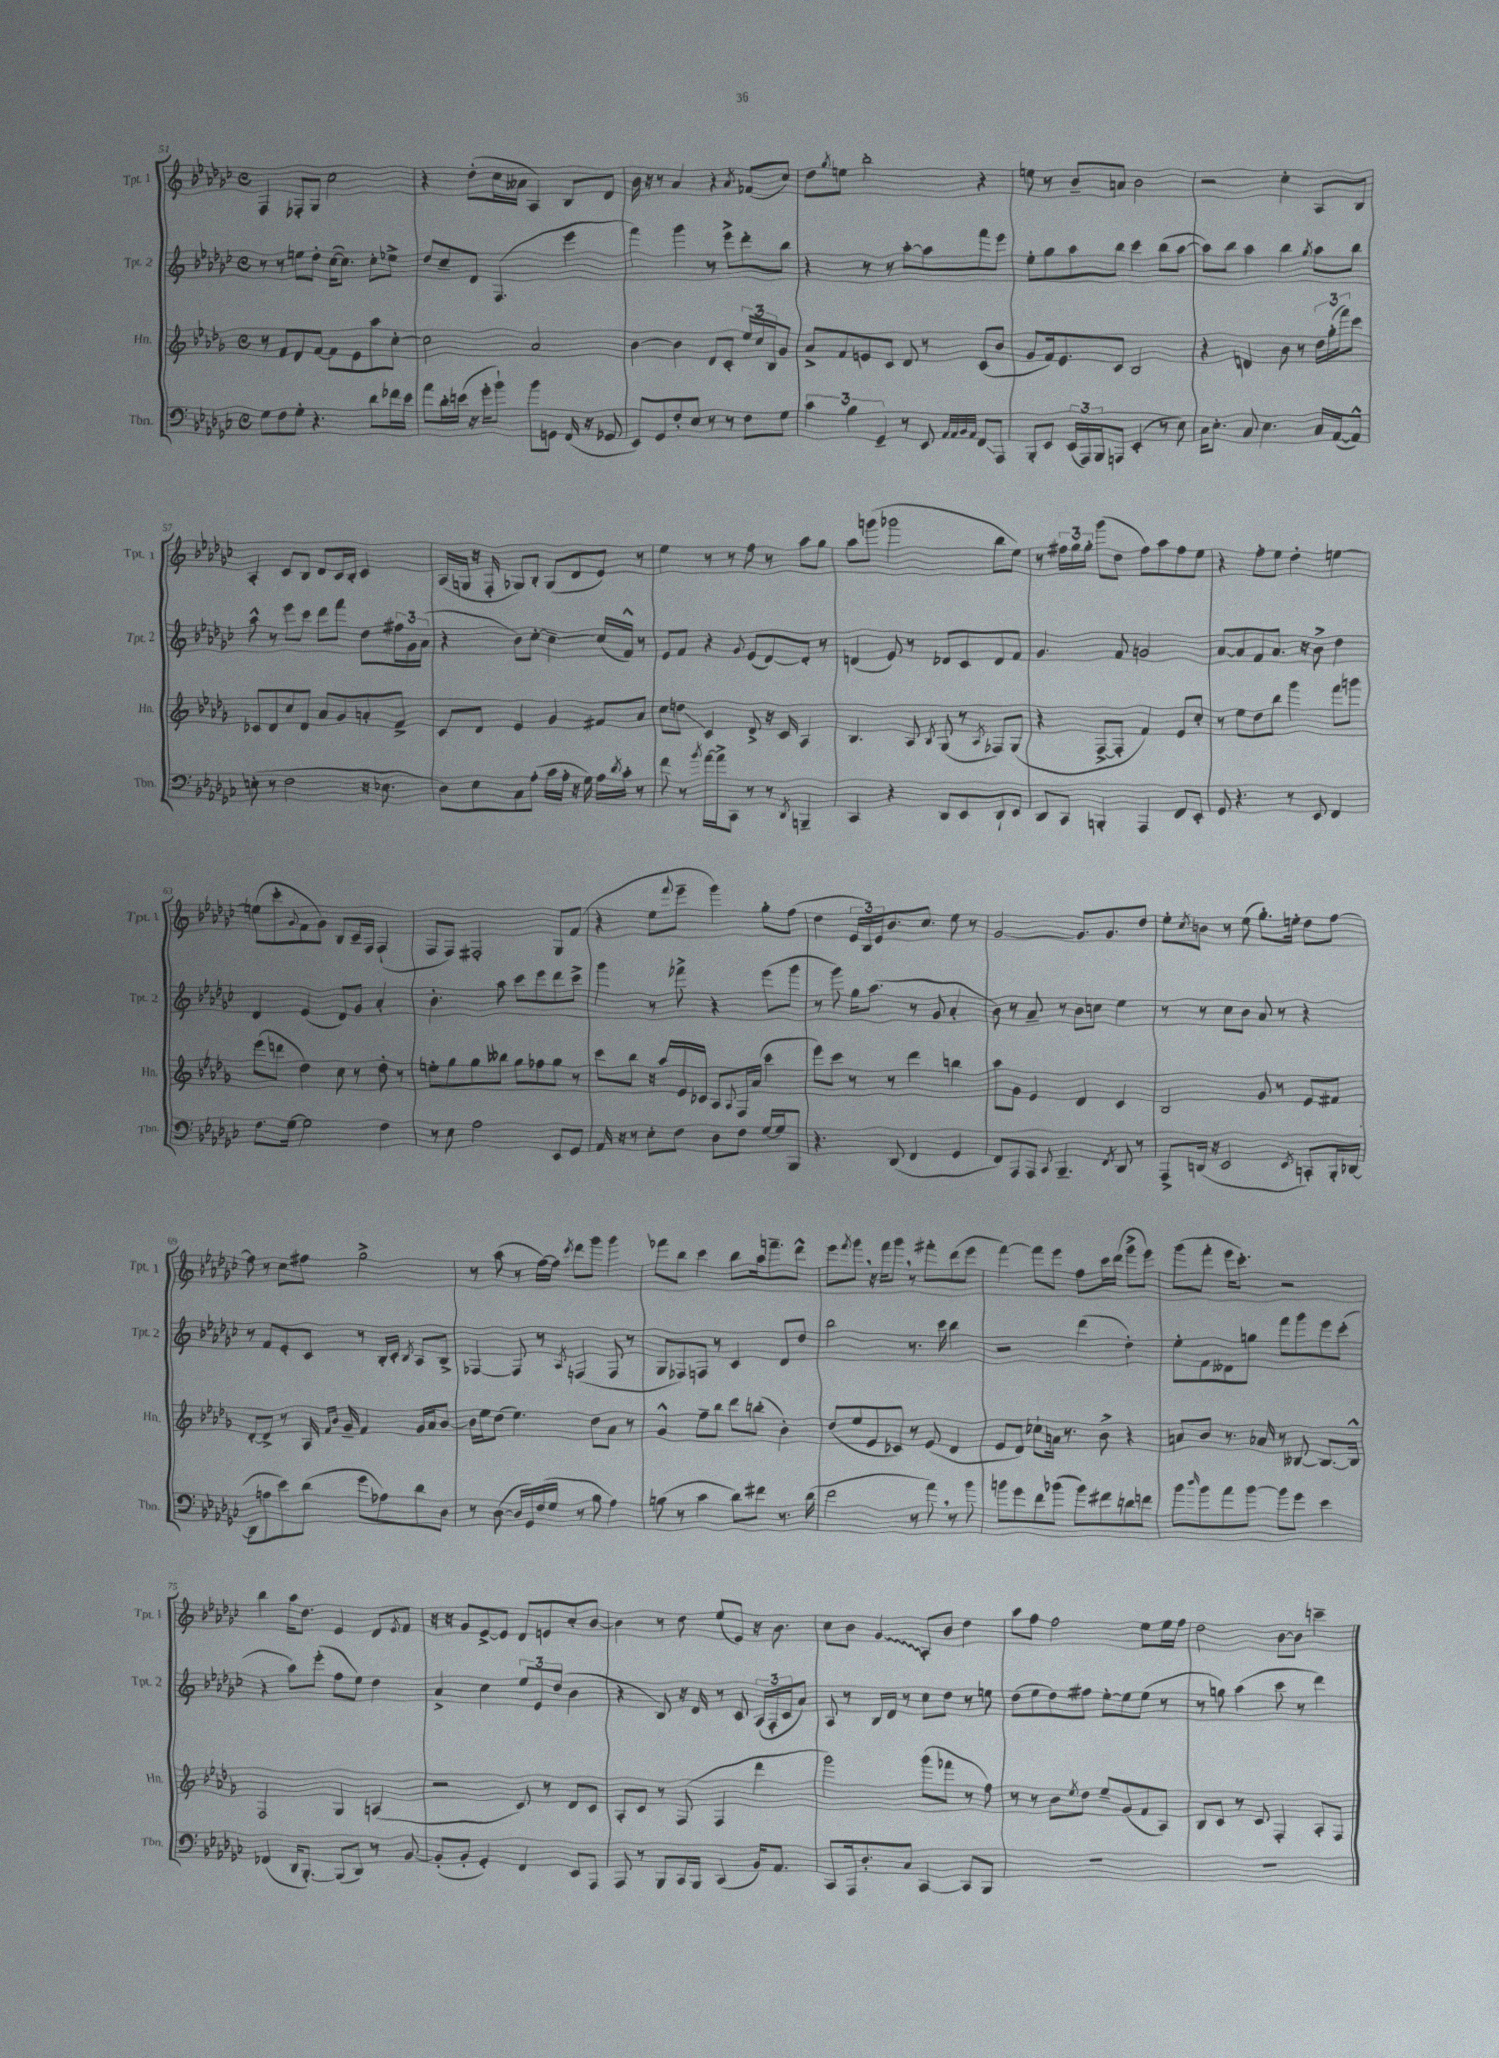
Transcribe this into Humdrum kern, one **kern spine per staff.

**kern	**kern	**kern	**kern
*staff4	*staff3	*staff2	*staff1
*clefF4	*clefG2	*clefG2	*clefG2
*k[b-e-a-d-g-c-]	*k[b-e-a-d-g-]	*k[b-e-a-d-g-c-]	*k[b-e-a-d-g-c-]
*M4/4	*M4/4	*M4/4	*M4/4
*met(c)	*met(c)	*met(c)	*met(c)
8G-\L	8r	8r	4F/
8F\	8f/L	8r	.
8G-'\J	8d-/	8ee\L	8F-'/L
4.r	[8f/J	8dd-'\J	8G-/J
.	8f\]L	([16cc-\LK	2cc-\
.	.	8.cc-\]J)	.
.	8e-\	.	.
8d-\L	8aa-\	8cc-'\L	.
16f-\L	[8cc'\J	8ee-^\J	.
16e-\JJ	.	.	.
=	=	=	=
8a-\L	2cc\]	8dd-/L	4r
16d-'\L	.	8cc-~/	.
(16e\JJ	.	.	.
16r	.	8d-/J	(8dd-'\L
16g-'\LK	.	.	.
8b-`\J)	.	(4.F/	16cc-\L
.	.	.	16a--\JJ
8b-\L	2a-/	.	4A-/)
8GG\J	.	.	.
(16FF/	.	4eee-\	8B-/L
16r	.	.	.
8GG-/	.	.	8d-/J
=	=	=	=
8EE-/L)	[4b-\	4fff\)	16b-\
.	.	.	16r
8GG-/	.	.	8r
8F'/	4b-\]	4ggg-\	4a-/
8E-/J	.	.	.
8r	8d-/L	8r	4r
8r	8c'/J	8eee-^\L	.
.	.	.	8qa-/
8F\L	24ee-/LL	8ddd-'\	(8f-/L
.	24cc/	.	.
.	24B-/J	.	.
8G-\J	8g-/J	8bb-\J	8cc-/J)
=	=	=	=
6c-\	8a-^/L	4r	8dd-\L
.	.	.	8qgg-/
.	8f/	.	8ee\J
6B-\	.	.	.
.	8e/	8r	2bb-'\
6GG-~/	.	.	.
.	8c/J	8r	.
8r	8d-/	[8aa-'\L	.
8EE-/	8r	8aa-\]	.
32qqAA-/LLL	.	.	.
32qqAA-/	.	.	.
32qqBB-/	.	.	.
32qqAA-/JJJ	.	.	.
8FF/L	(8c/L	8fff\	4r
8AAA-/J	8b-/J	8eee-\J	.
=	=	=	=
8BBB-'/L	8g-/L	8ee-'\L	8ee\
8EE-/J	16f/k)	8gg-\	8r
.	8.e-/	.	.
(24EE-/LL	.	8aa-\	8b-~/L
24AAA-/)	.	.	.
24BBB-/J	.	.	.
8AAA/J	8c/J	8bb-\J	8a/J
(4EE-'/	2B-/	4ccc-\	2b-\
8r	.	(8bb-\L	.
8E-\)	.	[8aa-\J	.
=	=	=	=
16C-\LK	4r	8aa-\]L)	2r
8.E-'\J	.	.	.
.	.	8bb-\J	.
8C-/	4d/	4aa-\	.
4.E-\	.	.	.
.	8b-\	4bb-\	4cc-'\
.	8r	.	.
.	.	8qgg-/	.
16C-/LL	24dd-\LL	8aa-\L	8A-/L
.	(24gg-'\	.	.
([16AA-/J	.	.	.
.	24fff\J)	.	.
8AA-^^/]J)	8ccc\J	8bb-\J	8B-/J
=	=	=	=
(8E'\	8c-/L	8aa-^^\	4A-'/
8r	8d-/	8r	.
2F\	8cc/	8eee-\L	8c-/L
.	8d-/J	8ccc-\J	8B-/J
.	8a-/L	8ddd-\L	8d-/L
.	8g-/	8fff\J	16c-/L
.	.	.	16B-'/JJ
16r	8a'/	8dd-\L	4c-/
8.E-\	.	.	.
.	8f^/J	24ff#\L	.
.	.	24g-\	.
.	.	(24a-\JJ	.
=	=	=	=
8D-\L)	8c/L	4r	(16A-/LL
.	.	.	16G/JJ
8E-\	8d-/J	.	16r
.	.	.	16F'/
8C-\	4e-/	8b-\L)	8G-/L)
(8A-'\J	.	[8cc-'\J	8B-'/J
16c-\LL	4g-/	4cc-~\_	(8G-/L
16A-'\JJ	.	.	.
16r	.	.	8d-/
16G-\)	.	.	.
16A-\LL	8f#/L	(16cc-/]LL	8e-/J)
8qd-/	.	.	.
16c-'\JJ	.	16f^^/JJ)	.
8r	8a-/J	8r	8r
=	=	=	=
8f\	8cc\L	8e-/L	4ee-\
8r	8dd\J	8f/J	.
8qb-/	.	.	.
[16a-\LL	4c/	4r	8r
16a-^\]J	.	.	.
8CC-\J	.	.	8r
.	.	8qqg-/	.
8r	8d-^/	(8e-/L	8ff\
8r	16r	[8d-/)	8r
.	16c/	.	.
8qDD-/	.	.	.
4BBB~/	4A-/	8d-'/]J	8aa-\L
.	.	8r	8gg-\J
=	=	=	=
4CC-/	4.B-/	(4d/	8aa-\L
.	.	.	(8ggg\J
4r	.	8e-/)	2ggg-\
.	8A-/	8r	.
.	8qB-/	.	.
8DD-/L	(8G-/	8d-/L	.
8EE-/	8r	8c-/	.
.	8qA-/	.	.
8DD-`/	8F-/L)	8d-/	8bb-\L
8EE-/J	(8G-/J	8f/J	8ee-\J)
=	=	=	=
8DD-/L	4r	4.g-/	8r
8CC-/J	.	.	24ff#\LL
.	.	.	24gg-\
.	.	.	24gg-'\JJ
4BBB'/	[8F^/L	.	(8ggg-\L
.	8F'/]J	8f/	8dd-\J
4AAA-/	4f/)	2g/	8ff#\L)
.	.	.	8aa-\
8FF/L	8e-/L	.	8ff#\
8EE-'/J	8cc'/J	.	8ee-\J
=	=	=	=
8GG-/	8r	[8a-/L	4r
4.r	8ee-\L	8a-/]	.
.	8dd-\	8f/	8ff'\L
.	8bb-\J	8.a-/J	8ee-\J
8r	4ggg-\	.	4dd-'\
.	.	16r	.
8EE-/	.	8b-^\	.
4FF/	8fff\L	4dd-\	[4ee\
.	8ggg\J	.	.
=	=	=	=
8.F\L	(8eee-\L	4d-/	(8ee\]L
.	8ddd\J	.	8ccc-'\
[16G-\Jk	.	.	.
.	.	.	8qqg-/
2G-\]	4dd-\)	(4e-/	8f\
.	.	.	8g-\J)
.	8cc\	8d-/L)	8B-/L
.	8r	8g-/J	16c-~/L
.	.	.	16F/JJ
4F\	8dd-'\	4a-'/	(4F`/
.	8r	.	.
=	=	=	=
8r	8ee'\L	4.b-'\	8F/L
8E-\	8gg-\	.	8F/J)
2A-\	8gg-\	.	2F#'/
.	8bb--\J	8aa-\	.
.	8gg-\L	8ccc-\L	.
.	8ff-\	8eee-\	.
8EE-/L	8gg-\J	8ddd-\	8G-/L
8GG-/J	8r	8ccc-^\J	(8f/J
=	=	=	=
16AA-/	8ccc\L	4ggg-\	4r
16r	.	.	.
8r	8bb-\J	.	.
8E-'\L	16r	8r	8ee-\L
.	16aa-/LL	.	.
.	.	.	8qqfff/
8F\J	16e-/	8fff-^\	8eee-~\J
.	16c-/JJ	.	.
8D-\L	8A-/L	4r	4ggg-\)
.	8qqA-/	.	.
8F\J	16F/L	.	.
.	(16a-/JJ	.	.
[16G-/LL	4ccc\	(8eee-\L	8gg-'\L
16G-/]J	.	.	.
8BBB-/J	.	8ggg-\J	(8ff\J
=	=	=	=
4.r	8eee-\L)	8r	4dd-\
.	8ccc\J	8ggg-\)	.
.	8r	16gg-\LK	24e-/LL
.	.	.	24B-/)
.	.	(8.aa-\J	.
.	.	.	24e-/J
(8DD-/	8r	.	8.b-/
4FF/	4ddd-\	8r	.
.	.	.	8.cc-/J
.	.	8g-/	.
4GG-/	4bb\	4a-'/	8ee-\
.	.	.	8r
=	=	=	=
8FF/L)	8aa-\L	8b-\)	[2g-/
8AAA-/	8g-\J	8r	.
8AAA-/J	4e-/	8a-~/	.
8qqCC-/	.	.	.
4.BBB-~/	.	8r	.
.	4d-/	8b-\L	8.g-/]L
.	.	8cc\J	.
.	.	.	8.g-/
8qFF/	.	.	.
8DD-/	4c/	4ee-\	.
8r	.	.	8dd-/J
=	=	=	=
8AAA-^/L	2B-/	8r	8ee-'\L
.	.	.	8qcc-/
(16DD/Jk	.	8r	8b\J
16r	.	.	.
2EE-/	.	8cc-\L	8r
.	.	8b-\J	(8ee-\
.	8g-/	8a-/	8.gg-'\L)
.	8r	8r	.
.	.	.	16ee'\Jk
8qEE-/	.	.	.
8CC'/L)	8e-/L	4r	8dd-\L
16BBB-'/L	8f#/J	.	[8ff\J
([16DD-/JJ	.	.	.
=	=	=	=
8DD-\]L	[8d-'/L	8r	8ff\]
8A\	8d-^/]J	8f/L	8r
8e-\)	8r	8e-'/	8cc-\L
(8d-\J	16A-/	8c-/J	8ff#\J
.	16qqf/LL	.	.
.	16qqb-/JJ	.	.
.	16g-~/	.	.
8g-\L	4f/	8r	2gg-^\
8A-\)	.	16B-'/LL	.
.	.	16c-'/JJ	.
.	.	8qB-/	.
8d-\	16g-/LL	8A-/L	.
.	16a-/J	.	.
8D-\J	[8b-/J	8B-^/J	.
=	=	=	=
8r	16b-\]LL	[4F-/	8r
.	16ee-\J	.	.
([8D-\	(8dd-\J	.	(8aa-\
16D-/]LL	4.ee-\)	8F-/]	8r
16GG-/)	.	.	.
(16F/	.	8r	[16ff\LL)
16G-/JJ	.	.	16ff\]JJ
.	.	8qA-/	8qccc-/
8r	.	(4F/	8ddd-\L
8B-\	8dd-\L	.	8ggg-\J
4A-\)	8a-\J	8F/	4ggg-\
.	8r	8r	.
=	=	=	=
(8B\	4g-^^/	8G-/L	8fff-\L
8r	.	8F-/)	8bb-\J
4c-\	8ff~\L	8F/J	4ccc-\
.	8bb-\J	8r	.
8d-\L)	8ddd-\L	4c-/	8bb-\L
8f#\J	(8bb'\J	.	16aa-\k
.	.	.	8.fff~\
8.r	4b-'\)	8d-/L	.
.	.	8dd-/J	8ddd-^^\J
(16d-\	.	.	.
=	=	=	=
2f\	(8dd-/L	2bb-\	8eee-\L
.	.	.	8qfff/
.	8ee-/	.	8ggg-\J
.	8e-/	.	16r
.	.	.	16fff\LK
.	8c-/J)	.	8ggg-\J
8r	8r	8.r	8r
8a-\)	(8e-/	.	8fff#'\L
.	.	16ccc-\	.
8r	4d-/	4bb-\	(8ddd-\
8b-\	.	.	8eee-\J
=	=	=	=
8b\L	8e-/L	2r	[4fff\)
8g-\	8d-/J)	.	.
8f\	8cc-`\L	.	8fff\]L
(8b-\J	16a\Jk	.	8eee-\J
.	8.r	.	.
8b-\L)	.	(4ddd-\	8ff\L
8f#\	8b-^\	.	16ccc-\L
.	.	.	(16ddd-\JJ
8d\	4r	4dd-'\)	8ggg-^\L
8f\J	.	.	8eee-\J)
=	=	=	=
8b-\L	8a/L	8ee-'\L	(8ggg-\L
16qqdd-/	.	.	.
8b-\	8b-/J	8f\	8fff'\J
8a-\	8.r	8d--\	16eee-\LK
.	.	.	8.ccc-'\J)
[8b-\J	.	8gg\J	.
.	16a-/	.	.
8b-\]L	8r	8fff\L	2r
8g-\J	[8B--/	8ggg-\	.
4e-\	8.B--/_L	8eee-\	.
.	.	(8ccc-'\J	.
.	16B--^^/]Jk	.	.
=	=	=	=
(4FF-/	2F/	4r	4bb-\
16DD-/LK	.	8aa-\L)	16aa-\LK
[8.BBB-'/J)	.	.	8.dd-\J
.	.	(8eee-'\J	.
(8BBB-/]L	4G-/	8ff\L	4e-/
8DD-/J)	.	8ee-\J)	.
8r	(4A/	4dd-\	8d-/L
.	.	.	8qe-/
[8BB-/	.	.	8f/J
=	=	=	=
(8BB-'/]L	2r	4a-^/	16r
.	.	.	16r
8BB-'/J	.	.	8g-/L
4GG-'/)	.	4cc-\	[8e-^/
.	.	.	8e-/]J
4FF/	8c/)	12ee-/L	8d-/L
.	.	12e-/	.
.	8r	.	8e/
.	.	(12dd-/J	.
8EE-/L	8d-/L	4b-\	8cc-'/
8AAA-/J	8c/J	.	[8b-/J
=	=	=	=
8AAA-/	8A-'/L	4r	4b-\]
8r	8c/J	.	.
8BBB-/L	8r	8B-/)	8r
16CC-/L	(8F/	16r	8dd-\
16BBB-/JJ	.	16d-/	.
(4CC-/	4F/	8r	(8ee-/L
.	.	8c-/	8e-/J)
16BB-/LK)	4ddd-\	(24A-/LL	16r
.	.	24F'/	.
8.AA-/J	.	.	8.b-\
.	.	24c-/J	.
.	.	8a-/J)	.
=	=	=	=
8CC-/L	2ggg-\)	8A-/	8cc-\L
16AAA-/k	.	8r	8b-\J
8.D-'/	.	.	.
.	.	16B-/LL	4g-/
.	.	16d-/JJ	.
8C-/J	.	8r	.
[4CC-/	(8ggg-\L	8cc-\L	8A-'/L
.	8fff-\J	8dd-\J	8b-/J
8CC-/]L	8r	8r	4dd-\
8BBB-/J	8ff\)	8ee\	.
=	=	=	=
1r	8r	(8dd-\L	8aa-\L
.	8r	8ee-\	8ff\J
.	8b-\L	8dd-\)	2ff\
.	8qee-/	.	.
.	8dd-\J	8ff#\J	.
.	8ee-~/L	[8ee-'\L	.
.	(8g-/	8ee-\]	.
.	8f/	(8ee-\J	8ee-\L
.	8A-/J)	8r	16ee-\L
.	.	.	16ff\JJ
=	=	=	=
1r	8B-/L	8r	2dd-\
.	8c/J	8gg\)	.
.	8r	(4aa-\	.
.	8c/	.	.
.	4F'/	8ccc-\	[8b-\L
.	.	8r	8b-\]J
.	8A-'/L	4ddd-\)	4ccc~\
.	8F/J	.	.
==	==	==	==
*-	*-	*-	*-
